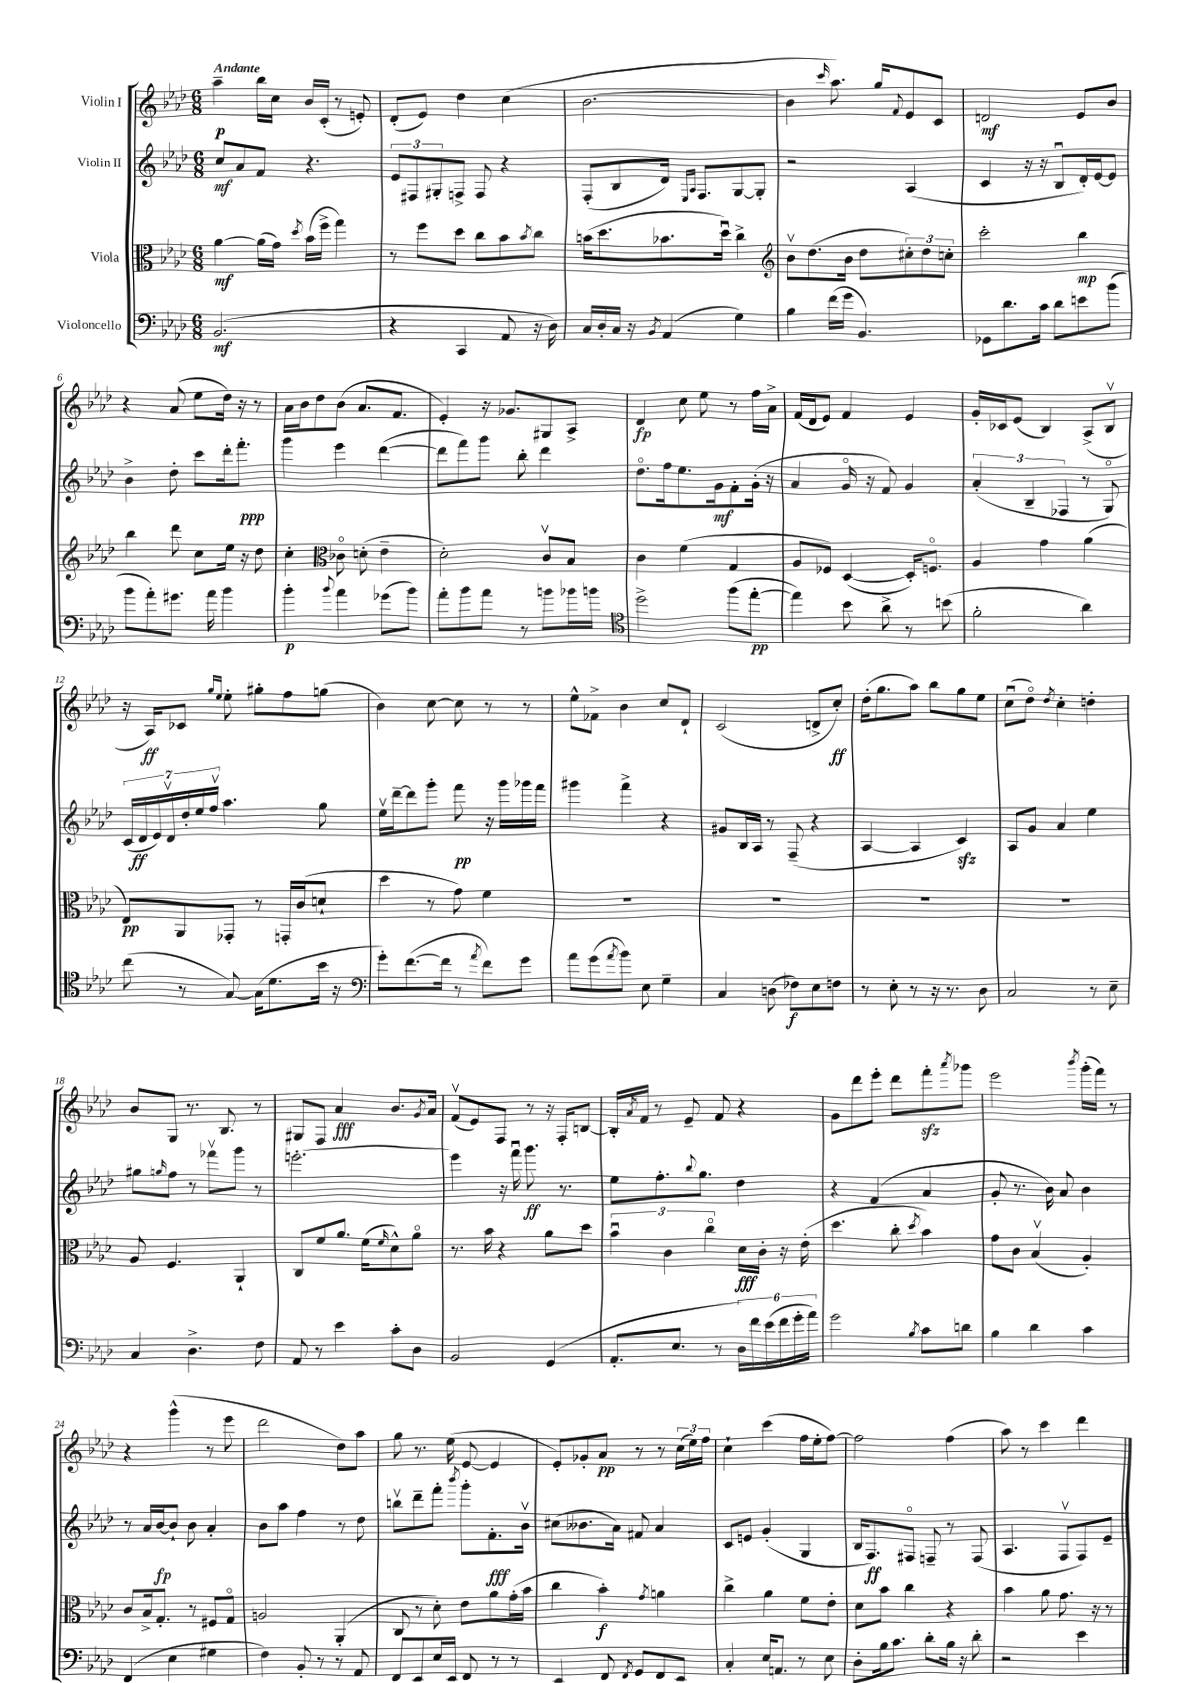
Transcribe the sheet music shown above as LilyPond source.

<<
\new StaffGroup <<
\new Staff = "s0" \with { instrumentName = "Violin I" } {
    \clef treble \key aes \major \numericTimeSignature \time 6/8 \tempo "Andante"
    aes''4--\p bes''16 c''16 bes'16 c'16-.( r8 e'8-.) |
    des'8-.( ees'8) des''4 c''4( |
    bes'2.~ |
    bes'4 \grace { c'''16 } aes''8.) g''16 \appoggiatura { f'8 } ees'8 c'8 |
    d'2\mf ees'8 bes'8 |
    r4 aes'8( ees''8 des''16) r16 r8 |
    aes'16 bes'16 des''8 bes'8( aes'8. f'8. |
    ees'4-.) r16 ges'8. gis8 aes8-> |
    des'4\fp c''8 ees''8 r8 f''16 aes'16-> |
    f'16( des'16 ees'8) f'4 ees'4 |
    g'16-. ces'16 ees'8( bes4) aes8->( bes8\upbow |
    r16 aes16\ff) ces'8 \grace { g''16 ees''16 } ees''8-. gis''8-. f''8 g''8( |
    bes'4) c''8~ c''8 r8 r8 |
    ees''8-^ fes'8-> bes'4 c''8 des'8-! |
    c'2( d'8-> c''8-.\ff) |
    des''16-.( g''8. aes''8) bes''8 g''8 ees''8 |
    c''8\downbow( des''8\flageolet) \acciaccatura { des''8 } c''4-. d''4-. |
    bes'8 g8 r8. bes8. r8 |
    gis8 f8 aes'4\fff bes'8. \acciaccatura { g'8 } aes'16 |
    f'8\upbow( ees'8) f8 r8 r16 f16-. b8~ |
    b16-. \acciaccatura { aes'8 } f'16 r8 ees'8-- f'8 r4 |
    g'8 des'''8 ees'''8-. des'''8 f'''8-.\sfz \acciaccatura { aes'''8 } ges'''8 |
    ees'''2 \acciaccatura { bes'''8 } g'''16-.( f'''16) r8 |
    r4 g'''4-^( r8 ees'''8 |
    des'''2 des''8) aes''8 |
    g''8 r8. ees''16( ees'8~ ees'4 |
    ees'8-.) ges'8-. aes'8\pp r8 r8 \tuplet 3/2 { c''16( ees''16) f''16 } |
    c''4-! c'''4( f''16 ees''16-. f''8~) |
    f''2 f''4( |
    aes''8) r8 c'''4 des'''4 \bar "|." |
}
\new Staff = "s1" \with { instrumentName = "Violin II" } {
    \clef treble \key aes \major \numericTimeSignature \time 6/8
    c''8\mf aes'8 f'8 r4. |
    \tuplet 3/2 { ees'8 fis8 gis8-. } f8-> f8 r4 |
    f8-.( bes8 des'16) \grace { ees16 aes16 } f8. g8~ g8-. |
    r2 aes4( |
    c'4 r16 r16 bes8\downbow des'16-.) ees'16~ ees'8 |
    bes'4-> des''8-. c'''8 des'''16-. f'''8.-.\ppp |
    g'''4 ees'''4 des'''4~( |
    des'''8 f'''8) g'''8 bes''8-. des'''4 |
    des''8.\flageolet f''16 ees''8. g'16\mf f'8-. g'16-.( r16 |
    aes'4 g'16\flageolet r16 f'8) g'4 |
    \tuplet 3/2 { aes'4-.( bes4-- fes4 } r8 g8\flageolet) |
    \tuplet 7/4 { c'16( des'16\ff ees'16) des'16\upbow des''16-. ees''16 f''16\upbow } aes''4. g''8 |
    ees''16\upbow des'''16~-- des'''8 g'''8-. f'''8\pp r16 g'''16 ges'''16 f'''16 |
    gis'''4 f'''4-> r4 |
    gis'8 bes16 aes16 r8 f8--( r4 |
    aes4~ aes4 c'4\sfz) |
    aes8 g'8 aes'4 ees''4 |
    gis''8 \grace { g''16 } f''8 r8 fes'''8\upbow g'''8 r8 |
    e'''2.~-. |
    e'''4 r16 f'''16\downbow g'''8.\ff r8. |
    ees''8 f''8.-. \appoggiatura { bes''8 } g''8. des''4 |
    r4 f'4( aes'4 |
    g'8-. r8. bes'16) aes'8 bes'4 |
    r8 aes'16 bes'16~\fp bes'8-! bes'8 aes'4-. |
    bes'8 aes''8 f''4 r8 des''8 |
    b''8\upbow des'''8-- f'''8-. \acciaccatura { bes'''8 } g'''8-. f'8.-.\fff bes'16\upbow |
    cis''8( beses'8. aes'16) fis'8 aes'4 |
    c'8 e'8 g'4-.( g4 |
    bes16 f8.\ff) fis8\flageolet f8-- r8 f8( |
    aes4. f8\upbow f8) ees'8-- \bar "|." |
}
\new Staff = "s2" \with { instrumentName = "Viola" } {
    \clef alto \key aes \major \numericTimeSignature \time 6/8
    aes'4~\mf aes'16( g'16) \acciaccatura { des''8 } bes'16( f''16-> g''4) |
    r8 f''8 des''8 c''8 bes'8 \acciaccatura { bes'8 } c''8 |
    b'16( des''8. bes'8. des''16\downbow) c''4-> |
    \clef treble bes'8\upbow des''8.( bes'16 des''8 \tuplet 3/2 { cis''8-.) des''8 c''8-. } |
    c'''2-. bes''4\mp |
    bes''4 des'''8 c''8 ees''16 r16 des''8 |
    c''4-. \clef alto ces'8\flageolet d'8-.( ees'4-- |
    des'2-.) c'8\upbow bes8 |
    c'4 f'4( g4 |
    aes8 fes8) des4~( des16-.) f8.\flageolet |
    aes4 g'4 aes'4( |
    ees8\pp) aes,8 ges,8-. r8 g,16-. c'16( d'8-! |
    des''4 r8 g'8) f'4 |
    R2. |
    R2. |
    R2. |
    R2. |
    aes8 f4. aes,4-! |
    c8 f'8 aes'8. f'16( \grace { f'16 } des'8-^) aes'8\flageolet |
    r8. bes'16 r4 aes'8 des''8 |
    \tuplet 3/2 { bes'4\downbow c'4 c''4\flageolet } des'16\fff c'16-. r16 ees'16-.( |
    des''4. c''8-. \acciaccatura { des''8 } bes'4) |
    g'8 c'8 bes4\upbow( aes4-.) |
    c'8 bes16-> g8.-. r8 fis8 g8\flageolet |
    a2 aes,4-.( |
    c8 r8 des'8-.) ees'8 aes'8 g'16-.( bes'16 |
    c''4 bes'4-.\f) \acciaccatura { g'8 } a'4 |
    c''4-> aes'4 f'8 ees'8-. |
    des'8 bes'8 c''4 r4 |
    bes'4 aes'8 g'8. r16 r8 \bar "|." |
}
\new Staff = "s3" \with { instrumentName = "Violoncello" } {
    \clef bass \key aes \major \numericTimeSignature \time 6/8
    bes,2.\mf( |
    r4 c,4 aes,8 r16 des16) |
    c16 des16-. c16 r16 \acciaccatura { bes,8 } aes,4( g4) |
    bes4 f'16( g'16 bes,4.) |
    ges,8 des'8. c'16 des'8 e'8 bes'8( |
    bes'8 aes'8-.) gis'8. aes'16 bes'4 |
    bes'4-.\p \appoggiatura { bes'8 } aes'4 ges'8( bes'8) |
    aes'8-. bes'8 aes'8 r8 b'8 bes'16 b'16 |
    \clef tenor des''2-> f''8( ees''8~-.\pp |
    ees''4) bes'8 aes'8-> r8 b'8( |
    f'2-. aes'4) |
    c''8( r8 g8~) g16( des'8. bes'16 r16 |
    \clef bass g'8-.) f'8.~( f'16 r8 \acciaccatura { aes'8 } f'8) g'8 |
    aes'8 g'8( \acciaccatura { aes'8 } bes'8) ees8 g4-- |
    c4 d8( fes8\f) ees8 f8 |
    r8 ees8-. r8 r16 r8. des8 |
    c2 r8 ees8-- |
    c4 des4.-> f8 |
    aes,8 r8 ees'4 c'8-. des8 |
    bes,2 g,4( |
    aes,8.-. ees8. r8 \tuplet 6/4 { des16) f'16 ees'16( f'16 g'16-. aes'16) } |
    g'2 \acciaccatura { bes8 } c'8 d'8 |
    bes4 des'4 c'4 |
    f,4( ees4 gis4 |
    f4) bes,8-. r8 r8 aes,8 |
    f,8\f ees,8-- ees16 ees,16( f,8) r8 r8 |
    ees,4 f,8 \acciaccatura { f,8 } g,8 f,8 ees,8 |
    c4-. ees16 a,8.\f r8 ees8 |
    des8-. bes16 c'8. des'8-. bes16 r16 des'8-. |
    r2 ees'4 \bar "|." |
}
>>
>>
